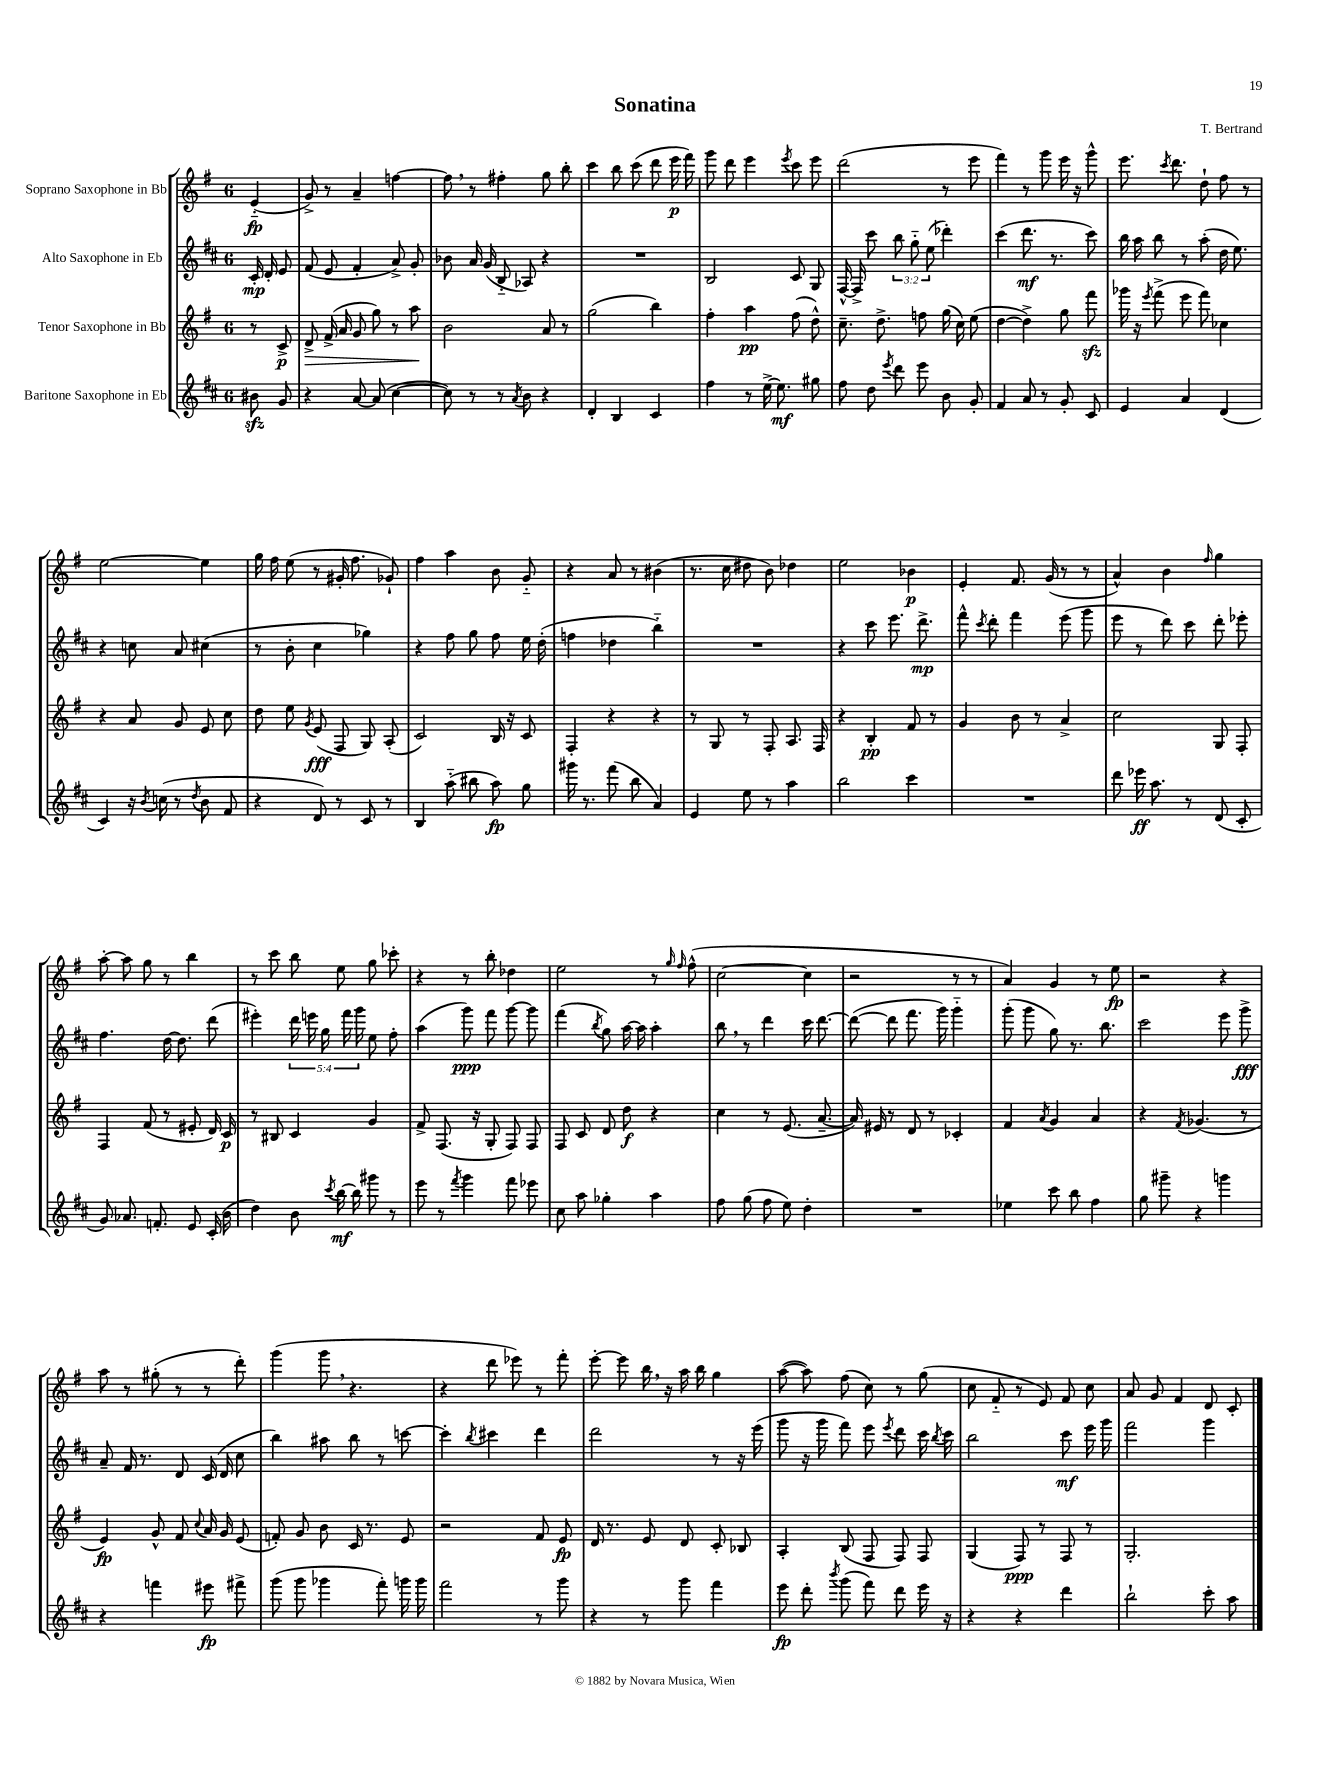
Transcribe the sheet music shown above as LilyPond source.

\header { title = "Sonatina" composer = "T. Bertrand" }
<<
\new StaffGroup <<
\new Staff = "s0" \with { instrumentName = "Soprano Saxophone in Bb" } {
    \clef treble \key g \major \once \override Staff.TimeSignature.style = #'single-digit \time 6/8 \partial 4
    \autoBeamOff e'4-_\fp( |
    g'8->) r8 a'4-- f''4~ |
    f''8 \breathe r8 fis''4-. g''8 b''8-. |
    c'''4 b''8 c'''8( d'''8 e'''16\p fis'''16) |
    g'''8 d'''8 e'''4 \acciaccatura { e'''8 } c'''8 e'''8 |
    d'''2( r8 e'''8 |
    fis'''4) r8 g'''8 e'''16 r16 g'''8-^ |
    e'''8. \acciaccatura { c'''8 } d'''8. d''8-! fis''8 r8 |
    e''2~ e''4 |
    g''16 fis''16 e''8( r8 gis'16-. fis''8. ges'8-!) |
    fis''4 a''4 b'8 g'8-_ |
    r4 a'8 r8 bis'4( |
    r8. c''16 dis''8 b'8) des''4 |
    e''2 bes'4\p |
    e'4-. fis'8. g'16( r8 r8 |
    a'4-^) b'4 \grace { fis''16 } g''4 |
    a''8~-. a''8 g''8 r8 b''4 |
    r8 c'''8 b''8 e''8 g''8 ces'''8-. |
    r4 r8 b''8-. des''4 |
    e''2 r8 \grace { g''16 fis''16 } fis''8-^( |
    c''2~ c''4 |
    r2 r8 r8 |
    a'4) g'4 r8 e''8\fp |
    r2 r4 |
    a''8 r8 gis''8-.( r8 r8 d'''8-.) |
    g'''4( g'''8 \breathe r4. |
    r4 d'''8 ees'''8) r8 fis'''8-. |
    e'''8~-. e'''8 b''16 \breathe r16 a''16 b''16 g''4 |
    a''8~( a''8) fis''8( c''8) r8 g''8( |
    c''8 fis'8-_ r8 e'8) fis'8 c''8 |
    a'8 g'8 fis'4 d'8 c'8-. \bar "|." |
}
\new Staff = "s1" \with { instrumentName = "Alto Saxophone in Eb" } {
    \clef treble \key d \major \once \override Staff.TimeSignature.style = #'single-digit \time 6/8 \override Staff.TupletNumber.text = #tuplet-number::calc-fraction-text \partial 4
    \autoBeamOff cis'16-.\mp d'16-. e'8 |
    fis'8( e'8 fis'4-. a'8->) g'8-. |
    bes'8 a'16 g'16( b8-_ aes8) r4 |
    R2. |
    b2 cis'8 g8 |
    fis16~-^ fis16-> cis'''8 \tuplet 3/2 { b''8 g''8-_ e''8( } des'''4-.) |
    cis'''4( d'''8.\mf r8. cis'''8) |
    b''16 a''16 b''8 r8 a''8-.( d''16 e''8.) |
    r4 c''8 a'8 cis''4( |
    r8 b'8-. cis''4 ges''4) |
    r4 fis''8 g''8 fis''8 e''16 d''16-.( |
    f''4 des''4 b''4-_) |
    R2. |
    r4 cis'''8 e'''8. d'''8.->\mp |
    fis'''8-^ \acciaccatura { cis'''8 } d'''8-. fis'''4 e'''8( g'''8 |
    e'''8 r8 d'''8) cis'''8 d'''8-. ees'''8-. |
    fis''4. d''16~ d''8. d'''8( |
    eis'''4-.) \tuplet 5/4 { d'''16 e'''16 g''16 fis'''16 g'''16 } e''8 fis''8-. |
    a''4( g'''8\ppp) fis'''8 g'''8~ g'''8 |
    fis'''4( \acciaccatura { b''8 } g''8) a''16~ a''16 a''4-. |
    b''8 \breathe r8 d'''4 cis'''16 d'''8.~ |
    d'''8~( d'''8 fis'''8. g'''16) g'''4-_ |
    g'''8-.( g'''8 g''8) r8. b''8. |
    cis'''2 e'''8 g'''8->\fff |
    a'8-- fis'16 r8. d'8 cis'16( d'16 cis''8 |
    b''4) ais''8 b''8 r8 c'''8~ |
    c'''4-. \acciaccatura { b''8 } cis'''4 d'''4 |
    d'''2 r8 r16 e'''16( |
    g'''8 r16 g'''16 fis'''8) e'''8 \acciaccatura { e'''8 } d'''8 cis'''16 \acciaccatura { b''8 } cis'''16 |
    b''2 cis'''8\mf e'''16 g'''16 |
    fis'''2 g'''4 \bar "|." |
}
\new Staff = "s2" \with { instrumentName = "Tenor Saxophone in Bb" } {
    \clef treble \key g \major \once \override Staff.TimeSignature.style = #'single-digit \time 6/8 \partial 4
    \autoBeamOff r8 c'8->\p |
    d'8->\> fis'16->( a'16 g'8 g''8) r8 a''8\! |
    b'2 a'8 r8 |
    g''2( b''4) |
    fis''4-. a''4\pp fis''8( d''8-^) |
    c''8.-- d''8.-> f''8 g''16( c''16) e''8( |
    d''4~ d''4->) g''8 fis'''8\sfz |
    ges'''16 r16 \acciaccatura { e'''8 } fis'''8->( e'''8 fis'''8) ces''4 |
    r4 a'8 g'8 e'8 c''8 |
    d''8 e''8 \acciaccatura { g'8 } e'8\fff( fis8 g8) a8-.( |
    c'2) b16 r16 c'8 |
    fis4-. r4 r4 |
    r8 g8 r8 fis8-. a8. fis16 |
    r4 b4-.\pp fis'8 r8 |
    g'4 b'8 r8 a'4-> |
    c''2 g8 fis8-. |
    fis4 fis'8( r8 eis'8-. d'16) c'16\p |
    r8 bis8 c'4 g'4 |
    fis'8-> fis8.( r16 g8-. fis8) fis8 |
    fis8 c'8 d'8 d''8\f r4 |
    c''4 r8 e'8.( a'8.~-- |
    a'16) eis'16 r8 d'8 r8 ces'4-. |
    fis'4 \acciaccatura { a'8 } g'4 a'4 |
    r4 \acciaccatura { fis'8 } ges'4.( r8 |
    e'4\fp) g'8-^ fis'8 \appoggiatura { c''8 } a'16 g'16 e'8( |
    f'8-.) g'8 b'8 c'16 r8. e'8 |
    r2 fis'8 e'8\fp |
    d'16 r8. e'8 d'8 c'8-. bes8 |
    a4-. b8( fis8 fis8) fis8 |
    g4( fis8\ppp) r8 fis8 r8 |
    g2.-. \bar "|." |
}
\new Staff = "s3" \with { instrumentName = "Baritone Saxophone in Eb" } {
    \clef treble \key d \major \once \override Staff.TimeSignature.style = #'single-digit \time 6/8 \partial 4
    \autoBeamOff bis'8\sfz g'8 |
    r4 a'8~ a'8( cis''4~ |
    cis''8) r8 r8 \acciaccatura { a'8 } b'8 r4 |
    d'4-. b4 cis'4 |
    fis''4 r8 e''16~-> e''8.\mf gis''8 |
    fis''8 d''8 \acciaccatura { e'''8 } d'''8 e'''8 b'8 g'8-. |
    fis'4 a'8 r8 g'8-. cis'8 |
    e'4 a'4 d'4( |
    cis'4) r16 \acciaccatura { b'8 } c''16( r8 \acciaccatura { d''8 } b'8 fis'8 |
    r4 d'8) r8 cis'8 r8 |
    b4 a''8-_( bis''8 a''8\fp) g''8 |
    gis'''16 r8. fis'''8( b''8 a'4) |
    e'4 e''8 r8 a''4 |
    b''2 cis'''4 |
    R2. |
    d'''8 ees'''16\ff a''8. r8 d'8( cis'8-. |
    g'8) aes'8. f'8.-. e'8 cis'16-.( b'16 |
    d''4) b'8 \acciaccatura { cis'''8 } b''16~\mf b''16 gis'''8 r8 |
    e'''8 r8 \acciaccatura { fis'''8 } g'''4 fis'''8 ees'''8 |
    cis''8 a''8 ges''4-. a''4 |
    fis''8 g''8( fis''8 e''8) d''4-. |
    R2. |
    ees''4 cis'''8 b''8 fis''4 |
    g''8 gis'''8-- r4 g'''4 |
    r4 f'''4 eis'''8\fp fis'''8-> |
    g'''8( g'''8 ges'''4 fis'''8-.) g'''16 g'''16 |
    fis'''2 r8 g'''8 |
    r4 r8 g'''8 fis'''4 |
    e'''8\fp d'''8-. \acciaccatura { b'''8 } g'''8( fis'''8) d'''8 e'''16 r16 |
    r4 r4 d'''4 |
    b''2-! cis'''8-. a''8 \bar "|." |
}
>>
>>
\layout { \context { \Score \remove "Bar_number_engraver" } }
